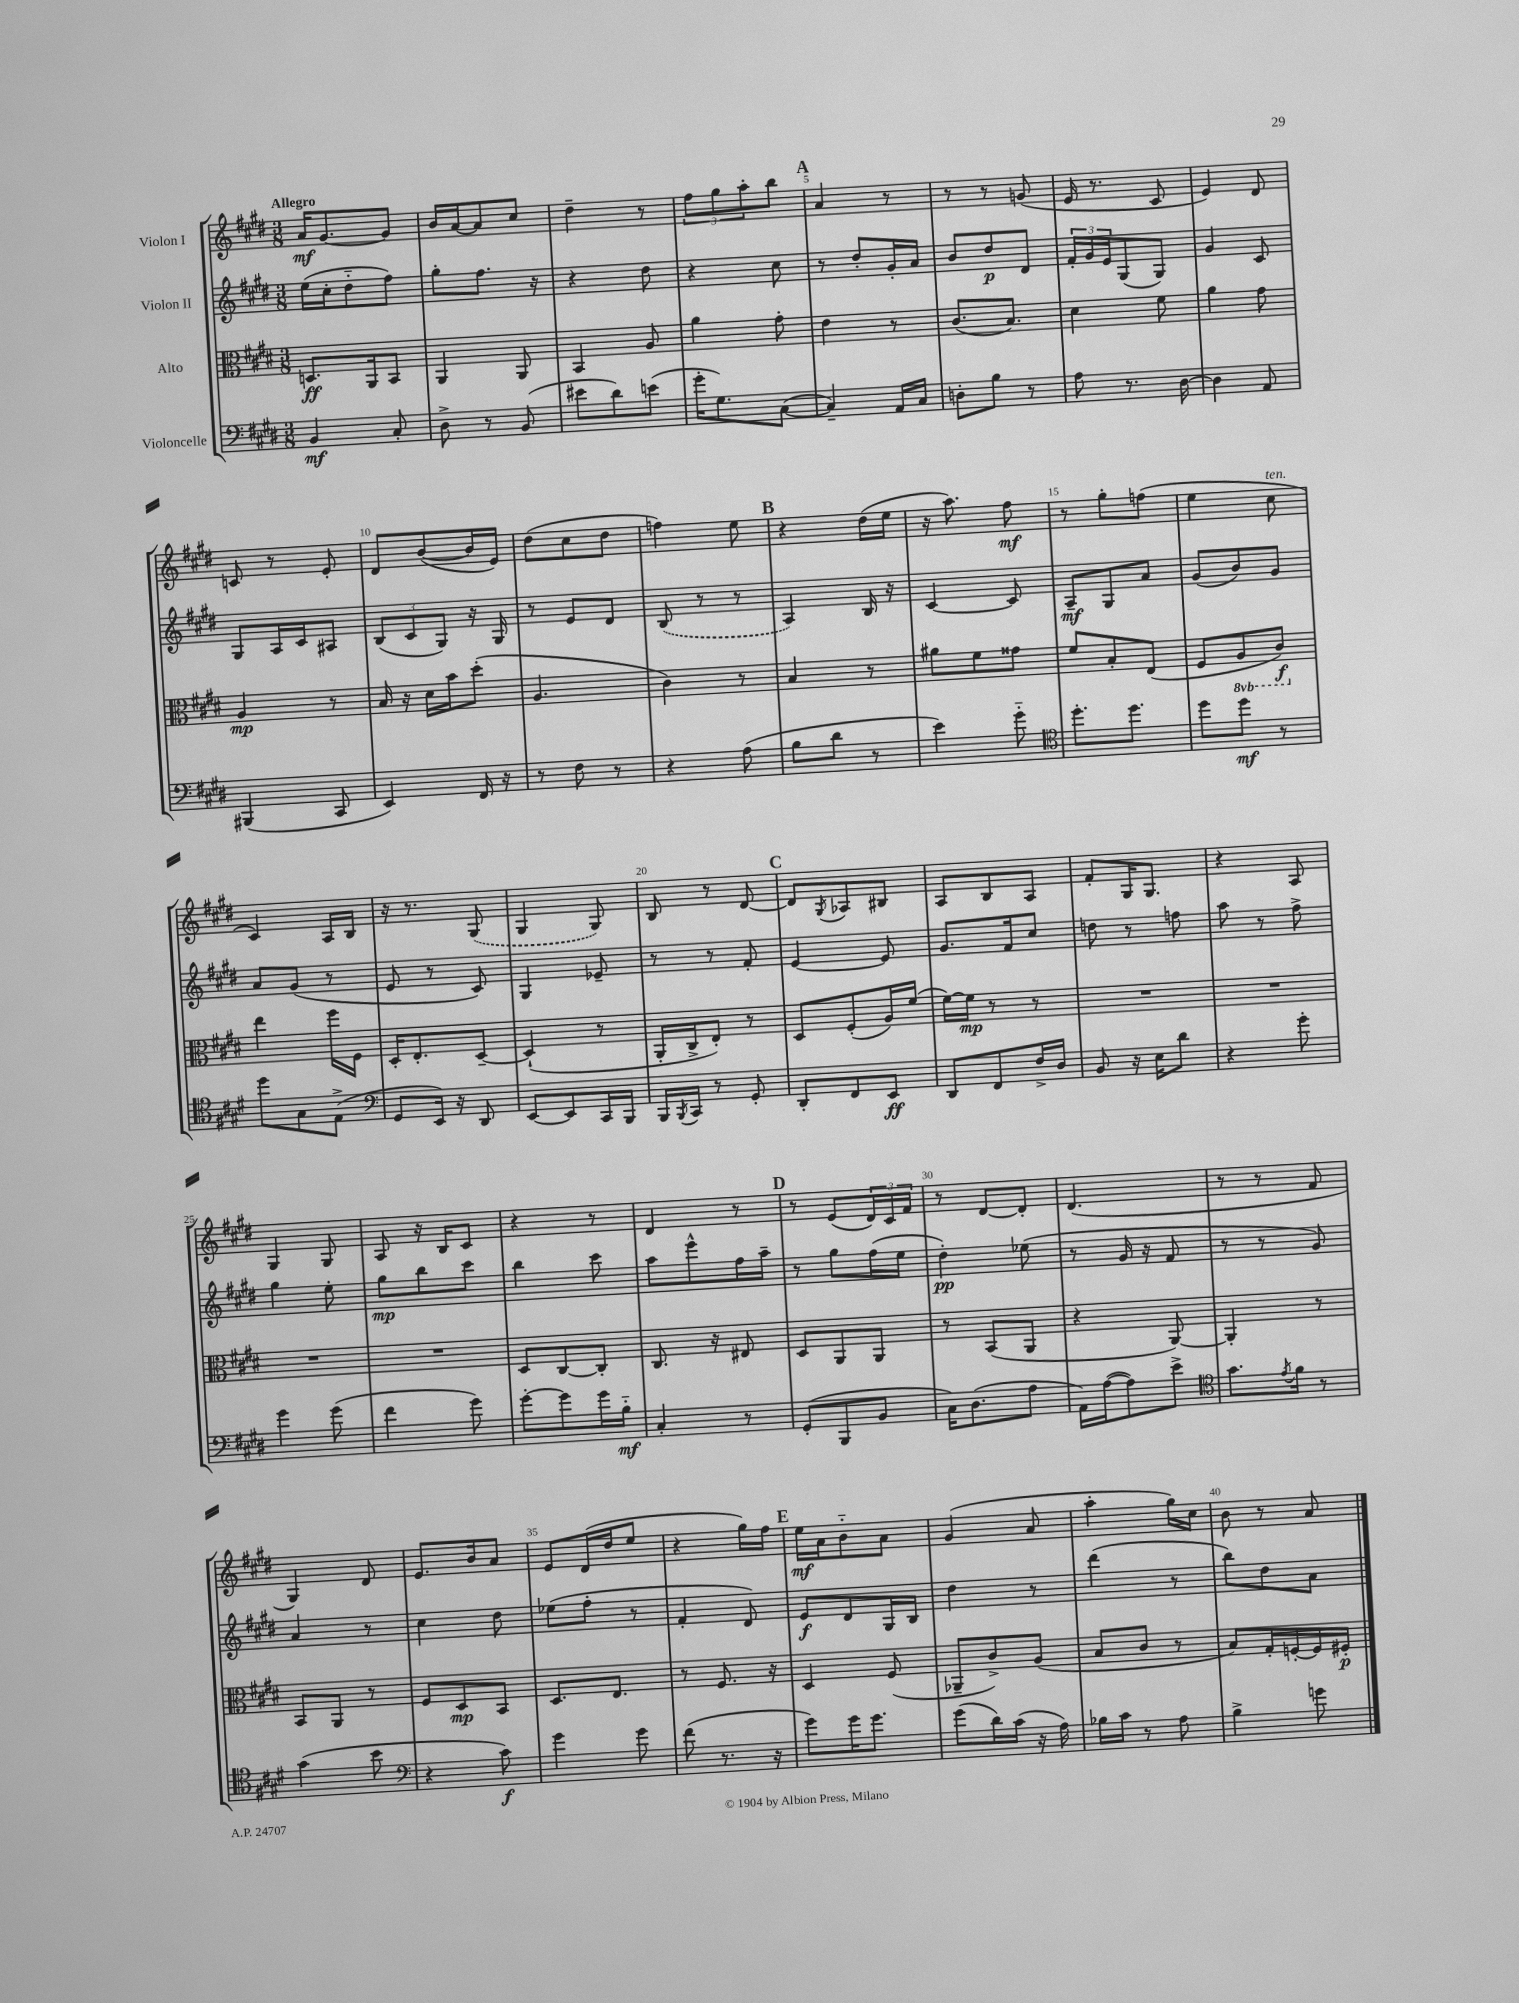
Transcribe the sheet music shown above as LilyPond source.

<<
\new StaffGroup <<
\new Staff = "s0" \with { instrumentName = "Violon I" } {
    \clef treble \key e \major \numericTimeSignature \time 3/8 \tempo "Allegro"
    a'16\mf gis'8.~ gis'8 |
    b'16 a'16~ a'8 cis''8 |
    dis''4-- r8 |
    \tuplet 3/2 { fis''8 gis''8 a''8-. } b''8 |
    \mark \markup { \bold "A" } a'4 r8 |
    r8 r8 g'8( |
    e'16 r8. cis'8 |
    e'4) dis'8 |
    c'8 r8 e'8-. |
    dis'8 b'8~( b'16 e'16) |
    dis''8( cis''8 dis''8 |
    f''4) e''8 |
    \mark \markup { \bold "B" } r4 dis''16( e''16 |
    r16 a''8.) fis''8\mf |
    r8 gis''8-. f''8( |
    e''4 cis''8^\markup { \italic "ten." } |
    cis'4) a16 b16 |
    r16 r8. \once \slurDashed gis8( |
    gis4 gis8) |
    b8 r8 dis'8~ |
    \mark \markup { \bold "C" } dis'8 \acciaccatura { gis8 } aes8 bis8 |
    a8 b8 a8 |
    fis'8-. gis16 gis8. |
    r4 a8 |
    gis4 gis8 |
    a8 r16 b16 cis'8 |
    r4 r8 |
    dis'4 r8 |
    \mark \markup { \bold "D" } r8 e'8( \tuplet 3/2 { dis'16) cis'16 fis'16 } |
    r8 dis'8~ dis'8-. |
    dis'4.( |
    r8 r8 fis'8 |
    gis4) dis'8 |
    e'8. b'16 a'8 |
    e'8 dis'16( dis''16 e''8 |
    r4 gis''16) fis''16 |
    \mark \markup { \bold "E" } e''16\mf a'16 b'8-_ a'8 |
    gis'4( a'8 |
    a''4-. gis''16) cis''16 |
    b'8 r8 a'8 \bar "|." |
}
\new Staff = "s1" \with { instrumentName = "Violon II" } {
    \clef treble \key e \major \numericTimeSignature \time 3/8
    e''16( cis''16-. dis''8-_ fis''8) |
    gis''8-. fis''8. r16 |
    r4 dis''8 |
    r4 cis''8 |
    \mark \markup { \bold "A" } r8 dis''8-. gis'16-. a'16 |
    b'8 dis''8\p dis'8 |
    \tuplet 3/2 { fis'16-. gis'16 e'16 } gis8( gis8) |
    gis'4 cis'8 |
    gis8 a16 cis'16 ais8 |
    \tuplet 3/2 { b8( cis'8 gis8) } r16 gis16 |
    r8 e'8 dis'8 |
    \once \slurDashed b8( r8 r8 |
    \mark \markup { \bold "B" } a4) b16 r16 |
    cis'4~ cis'8 |
    a8--\mf gis8 a'8 |
    gis'8( b'8) gis'8 |
    a'8 gis'8( r8 |
    e'8 r8 cis'8) |
    gis4 ees'8-- |
    r8 r8 fis'8-. |
    \mark \markup { \bold "C" } e'4~ e'8 |
    gis'8. fis'16 cis''8 |
    d''8 r8 f''8 |
    a''8 r8 fis''8-> |
    gis''4 e''8-. |
    gis''8\mp b''8 cis'''8 |
    b''4 cis'''8 |
    a''8 e'''8-^ fis''16 a''16-- |
    \mark \markup { \bold "D" } r8 gis''8 fis''16( e''16 |
    dis''4-.\pp) ees''8( |
    r8 gis'16 r16 fis'8 |
    r8 r8 gis'8) |
    a'4 r8 |
    cis''4 dis''8 |
    ees''8( fis''8-. r8 |
    fis'4-. dis'8) |
    \mark \markup { \bold "E" } e'8\f dis'8 gis16 b16 |
    dis''4 r8 |
    dis'''4( r8 |
    b''8) dis''8 a'8 \bar "|." |
}
\new Staff = "s2" \with { instrumentName = "Alto" } {
    \clef alto \key e \major \numericTimeSignature \time 3/8 \set Staff.ottavationMarkups = #ottavation-simple-ordinals
    d8.\ff a,16 b,8 |
    a,4 a,8 |
    b,4 a8 |
    a'4 gis'8-. |
    \mark \markup { \bold "A" } e'4 r8 |
    cis'8.( b8.) |
    dis'4 fis'8 |
    a'4 gis'8 |
    a4\mp r8 |
    b16 r16 dis'16 b'16 dis''8-.( |
    a4. |
    cis'4) r8 |
    \mark \markup { \bold "B" } b4 r8 |
    ais'8 fis'8 gisis'8 |
    fis'8 b8-. e8( |
    fis8 \ottava #-1 a,8 cis8\f) \ottava #0 |
    e''4 fis''16 fis16 |
    dis16-. e8.-. dis8~-- |
    dis4-!( r8 |
    a,16-. cis16-> e8-.) r8 |
    \mark \markup { \bold "C" } dis8 fis8-.( a16) fis'16( |
    fis'16~) fis'16\mp r8 r8 |
    R4. |
    R4. |
    R4. |
    R4. |
    dis8 cis8~ cis8-. |
    cis8. r16 eis8 |
    \mark \markup { \bold "D" } dis8 a,8 a,8 |
    r8 b,8( a,8 |
    r4 a,8~) |
    a,4-. r8 |
    b,8 a,8 r8 |
    fis8 dis8\mp b,8 |
    dis8. e8. |
    r8 fis8. r16 |
    \mark \markup { \bold "E" } dis4 fis8( |
    aes,8-- cis'8->) a8( |
    b8 cis'8 r8 |
    b8) gis16-. f16~-. f16 fis16-.\p \bar "|." |
}
\new Staff = "s3" \with { instrumentName = "Violoncelle" } {
    \clef bass \key e \major \numericTimeSignature \time 3/8
    b,4\mf cis8-. |
    dis8-> r8 b,8( |
    eis'8 dis'8) e'8( |
    gis'16-. gis8.) cis8~( |
    \mark \markup { \bold "A" } cis4--) a,16 cis16 |
    d8-. b8 r8 |
    a8 r8. dis16~ |
    dis4 a,8 |
    bis,,4( cis,8 |
    e,4) fis,16 r16 |
    r8 fis8 r8 |
    r4 a8( |
    \mark \markup { \bold "B" } b8 dis'8 r8 |
    e'4) gis'8-_ |
    \clef tenor dis''8.-. dis''8. |
    dis''8 dis''8\mf r8 |
    dis''8 gis8 e8->( |
    \clef bass gis,8 e,16) r16 dis,8 |
    e,8~ e,8 cis,16 b,,16 |
    b,,16 \acciaccatura { b,,8 } cis,16 r8 gis,8-. |
    \mark \markup { \bold "C" } dis,8-. fis,8 e,8\ff |
    dis,8 fis,8 fis16-> dis16 |
    b,8 r16 e16 dis'8 |
    r4 gis'8-. |
    gis'4 gis'8( |
    fis'4 gis'8) |
    gis'8~-. gis'8 gis'16 b16-_\mf |
    cis4-. r8 |
    \mark \markup { \bold "D" } gis,8-.( b,,8 b,8 |
    cis16) dis8.( a8 |
    a,16) a16~( a8) e'8-> |
    \clef tenor gis'8. \acciaccatura { e'8 } fis'16 r8 |
    gis'4( b'8 |
    \clef bass r4 cis'8\f) |
    gis'4 gis'8 |
    fis'8( r8. r16 |
    \mark \markup { \bold "E" } gis'8) gis'16 gis'8. |
    gis'8( dis'16) cis'16( r16 a16) |
    bes16 cis'16 r8 a8 |
    b4-> g'8 \bar "|." |
}
>>
>>
\layout { \context { \Score \override BarNumber.break-visibility = ##(#f #t #t) barNumberVisibility = #(every-nth-bar-number-visible 5) } }
